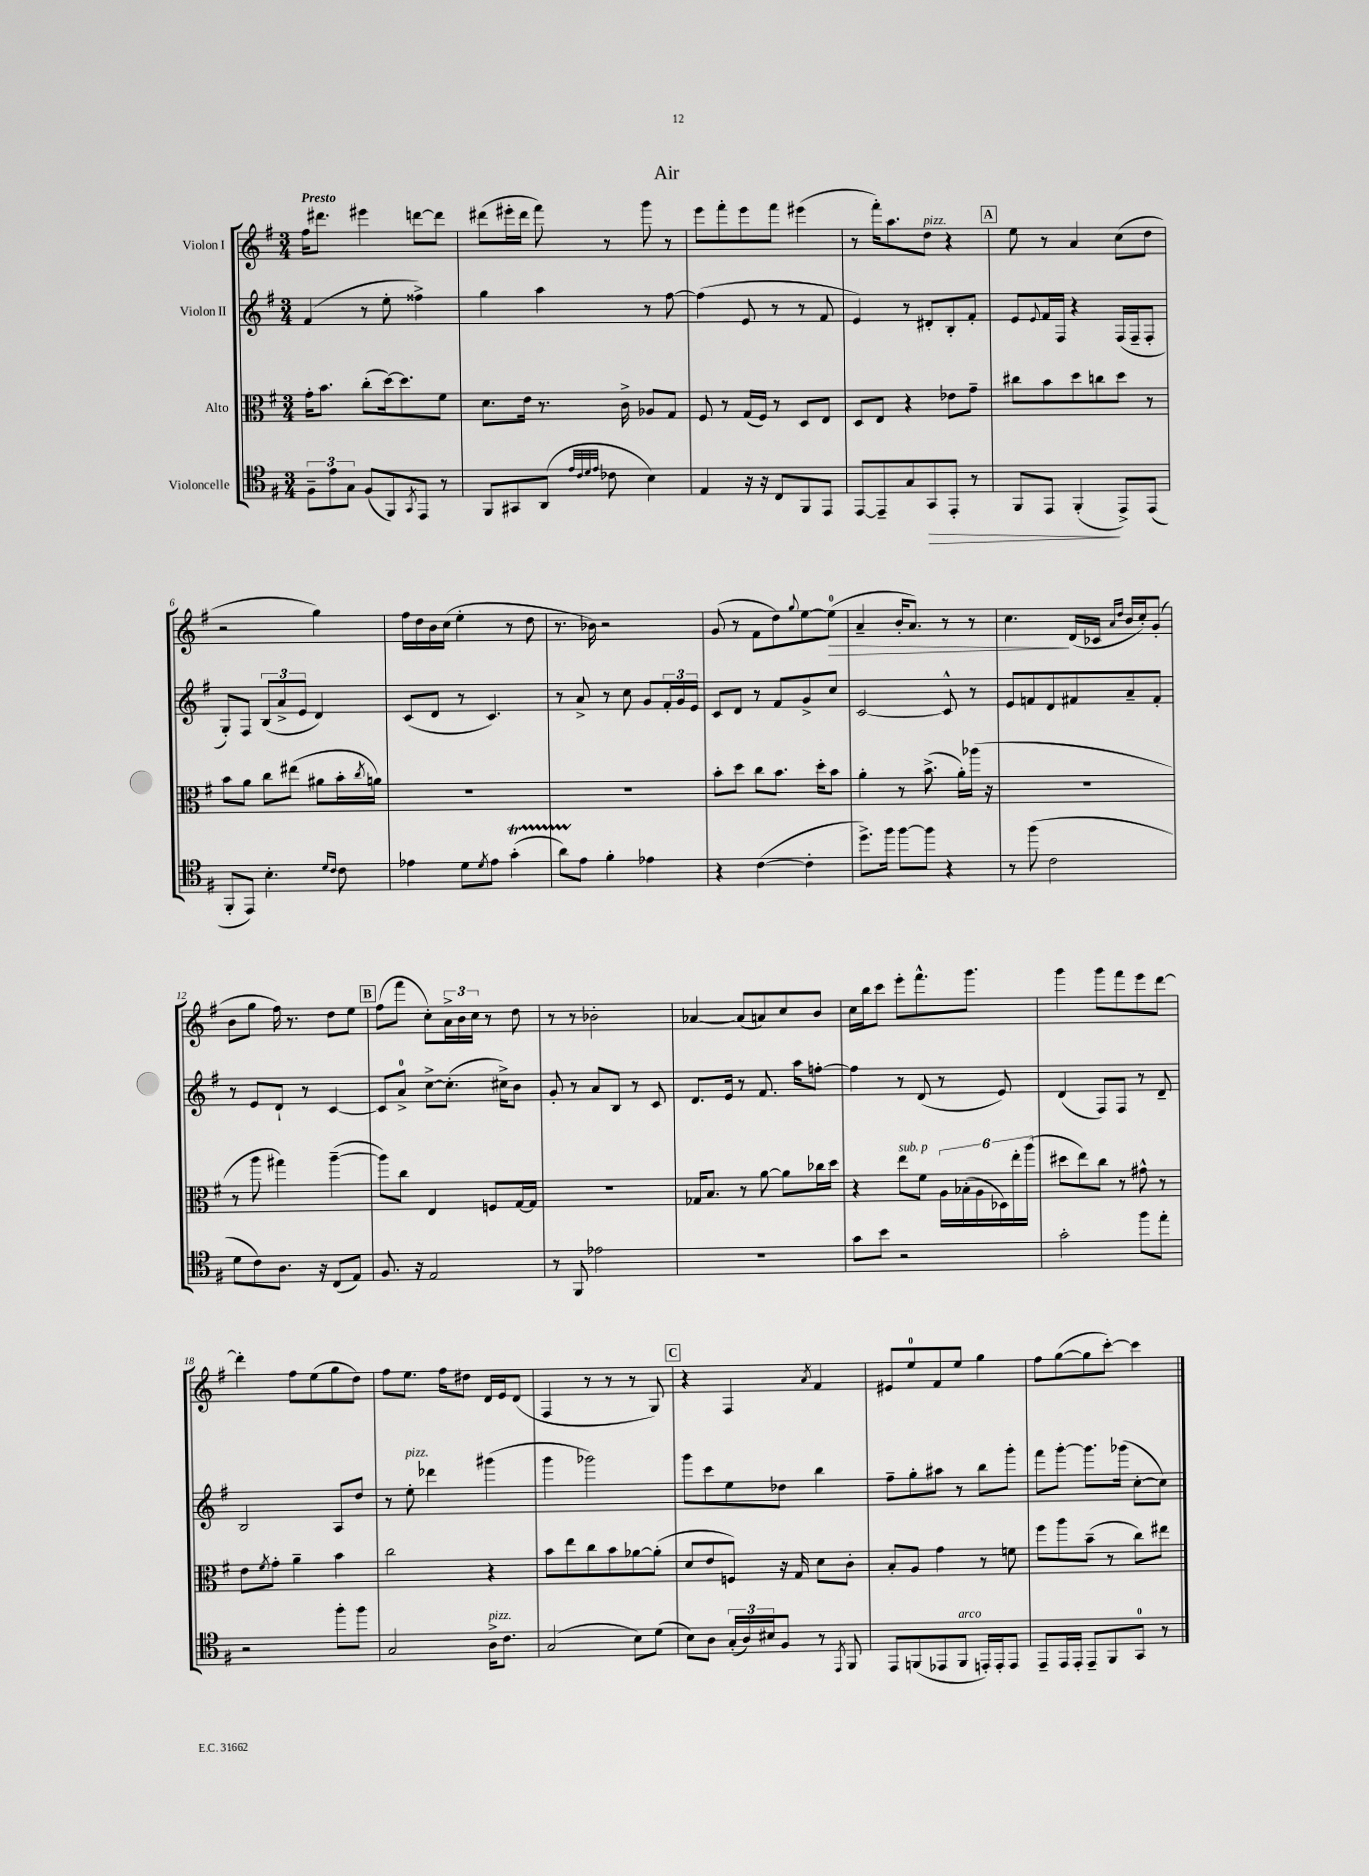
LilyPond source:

\header { title = "Air" }
<<
\new StaffGroup <<
\new Staff = "s0" \with { instrumentName = "Violon I" } {
    \clef treble \key g \major \numericTimeSignature \time 3/4 \tempo "Presto"
    fis''16 dis'''8. eis'''4 d'''8~ d'''8 |
    dis'''8( eis'''16-. dis'''16 fis'''8) r8 g'''8 r8 |
    e'''8 fis'''8-. e'''8 fis'''8 eis'''4( |
    r8 fis'''16-.) a''8. d''8^\markup { \italic "pizz." } r4 |
    \mark \markup { \box "A" } e''8 r8 a'4 c''8( d''8 |
    r2 g''4) |
    fis''16 d''16 b'16 c''16( e''4-. r8 d''8 |
    r8. bes'16) r2 |
    g'8( r8 fis'8 d''8) \appoggiatura { g''8 } e''8~ e''8-0\>( |
    a'4-- b'16-. a'8.) r8 r8 |
    c''4.\! d'16( ces'16 \grace { a'16 d''16 } b'16 c''16-.) g'8-.( |
    b'8 g''8 fis''16) r8. d''8 e''8 |
    \mark \markup { \box "B" } fis''8( fis'''8 c''8-.) \tuplet 3/2 { a'16-> b'16 c''16 } r8 d''8 |
    r8 r8 bes'2-. |
    aes'4~ aes'8( a'8) c''8 b'8 |
    c''16 b''16 c'''8 e'''8-. fis'''8.-^ g'''8. |
    g'''4 g'''8 fis'''8 e'''8 d'''8~ |
    d'''4-. fis''8 e''8( g''8 d''8) |
    fis''8 e''8. fis''16 dis''8 d'16 e'16 d'8( |
    fis4 r8 r8 r8 g8) |
    \mark \markup { \box "C" } r4 fis4 \acciaccatura { a'8 } fis'4 |
    eis'8 e''8-0 fis'8 e''8 g''4 |
    fis''8 g''8~( g''8 c'''8~-.) c'''4 \bar "|." |
}
\new Staff = "s1" \with { instrumentName = "Violon II" } {
    \clef treble \key g \major \numericTimeSignature \time 3/4
    fis'4( r8 e''8-. fisis''4->) |
    g''4 a''4 r8 fis''8~ |
    fis''4( e'8 r8 r8 fis'8 |
    e'4) r8 dis'8-. b8-. fis'8-. |
    \mark \markup { \box "A" } e'8 \appoggiatura { e'8 } fis'16 fis16 r4 fis16( fis16-- fis8-. |
    g8-.) fis8 \tuplet 3/2 { b8( a'8-> e'8 } d'4) |
    c'8( d'8 r8 c'4.) |
    r8 a'8-> r8 c''8 g'8 \tuplet 3/2 { fis'16-. g'16 e'16 } |
    c'8 d'8 r8 fis'8 g'8-> c''8 |
    c'2~ c'8-^ r8 |
    e'8 f'8 d'8 fis'8 a'8-- fis'8-. |
    r8 e'8 d'8-! r8 c'4~ |
    \mark \markup { \box "B" } c'8 a'8-0-> c''8~-> c''8.-.( cis''16->) b'8 |
    g'8-. r8 a'8 b8 r8 c'8 |
    d'8. e'16 r8 fis'8. a''16 f''8~-. |
    f''4 r8 d'8( r8 e'8) |
    d'4( fis8) fis8 r8 d'8-- |
    b2 a8 d''8 |
    r8 e''8-.^\markup { \italic "pizz." } des'''4 gis'''4( |
    g'''4 ges'''2) |
    \mark \markup { \box "C" } g'''8 c'''8 e''8 des''8 b''4 |
    fis''8-- g''8-. ais''8 r8 b''8 g'''8-. |
    fis'''8 g'''8~-. g'''8. ges'''16( c''8~-. c''8) \bar "|." |
}
\new Staff = "s2" \with { instrumentName = "Alto" } {
    \clef alto \key g \major \numericTimeSignature \time 3/4
    g'16-. b'8. c''8-.( d''16~) d''8. fis'8 |
    d'8. e'16 r8. c'16-> aes8 g8 |
    fis8 r8 g16( fis16) r8 d8 e8 |
    d8 e8 r4 ees'8 g'8-- |
    \mark \markup { \box "A" } cis''8 b'8 d''8 c''8 d''8 r8 |
    b'8 a'8 c''8 eis''8( ais'8 b'16-. \acciaccatura { c''8 } a'16) |
    R2. |
    R2. |
    b'8-. d''8 c''8 b'8. d''16-. b'8 |
    a'4-. r8 b'8.->( a'16-.) aes''16( r16 |
    R2. |
    r8 a''8 gis''4) a''4~--( |
    \mark \markup { \box "B" } a''8) c''8 e4 f8 g16~ g16 |
    R2. |
    ges16 b8. r8 a'8~ a'8 ces''16 d''16 |
    r4 e''8^\markup { \italic "sub. p" } fis'8 \tuplet 6/4 { a16 bes16-.( a16 des16) e''16-. a''16( } |
    dis''8 e''8) c''8 r8 gis'8-^ r8 |
    e'8 \acciaccatura { fis'8 } g'8-. a'4-- b'4 |
    c''2 r4 |
    b'8 e''8 c''8 b'8 aes'8~ aes'8-.( |
    \mark \markup { \box "C" } d'8 e'8 f8) r16 g16 d'8 c'8-. |
    b8-. a8 g'4 r8 f'8 |
    fis''8 a''8 b'8--( r8 c''8) eis''8 \bar "|." |
}
\new Staff = "s3" \with { instrumentName = "Violoncelle" } {
    \clef tenor \key g \major \numericTimeSignature \time 3/4
    \tuplet 3/2 { fis8-- e'8 g8 } fis8( fis,8) \acciaccatura { g,8 } e,8 r8 |
    fis,8 gis,8 a,8( \grace { e'32 c'32 d'32 e'32 } ces'8 b4) |
    e4 r16 r16 c8 fis,8 e,8 |
    e,8~ e,8-- g8 g,8\> e,8-. r8 |
    \mark \markup { \box "A" } fis,8 e,8 fis,4-.\!( e,8->) e,8( |
    fis,8-. e,8) b4.-. \grace { d'16 c'16 } c'8 |
    ees'4 d'8 \acciaccatura { d'8 } ees'8 g'4-.\startTrillSpan( |
    a'8) e'8\stopTrillSpan fis'4-. ees'4 |
    r4 c'4~( c'4-. |
    d''8.->) fis''16 fis''8~ fis''8 r4 |
    r8 fis''8( c'2 |
    d'8 c'8) a8. r16 c8( e8) |
    \mark \markup { \box "B" } fis8. r16 e2 |
    r8 fis,8 ees'2 |
    R2. |
    g'8 b'8 r2 |
    g'2-. fis''8 e''8-. |
    r2 fis''8-. fis''8 |
    g2 a16->^\markup { \italic "pizz." } c'8. |
    g2( b8) d'8( |
    \mark \markup { \box "C" } b8) a8 \tuplet 3/2 { g16-.( a16) bis16 } fis8 r8 \acciaccatura { e,8 } fis,8 |
    e,8 f,8( ees,8 f,8^\markup { \italic "arco" } e,16-.) e,16-. e,8 |
    e,8-- e,16 e,16-. e,8-- fis,8 g,8-0 r8 \bar "|." |
}
>>
>>
